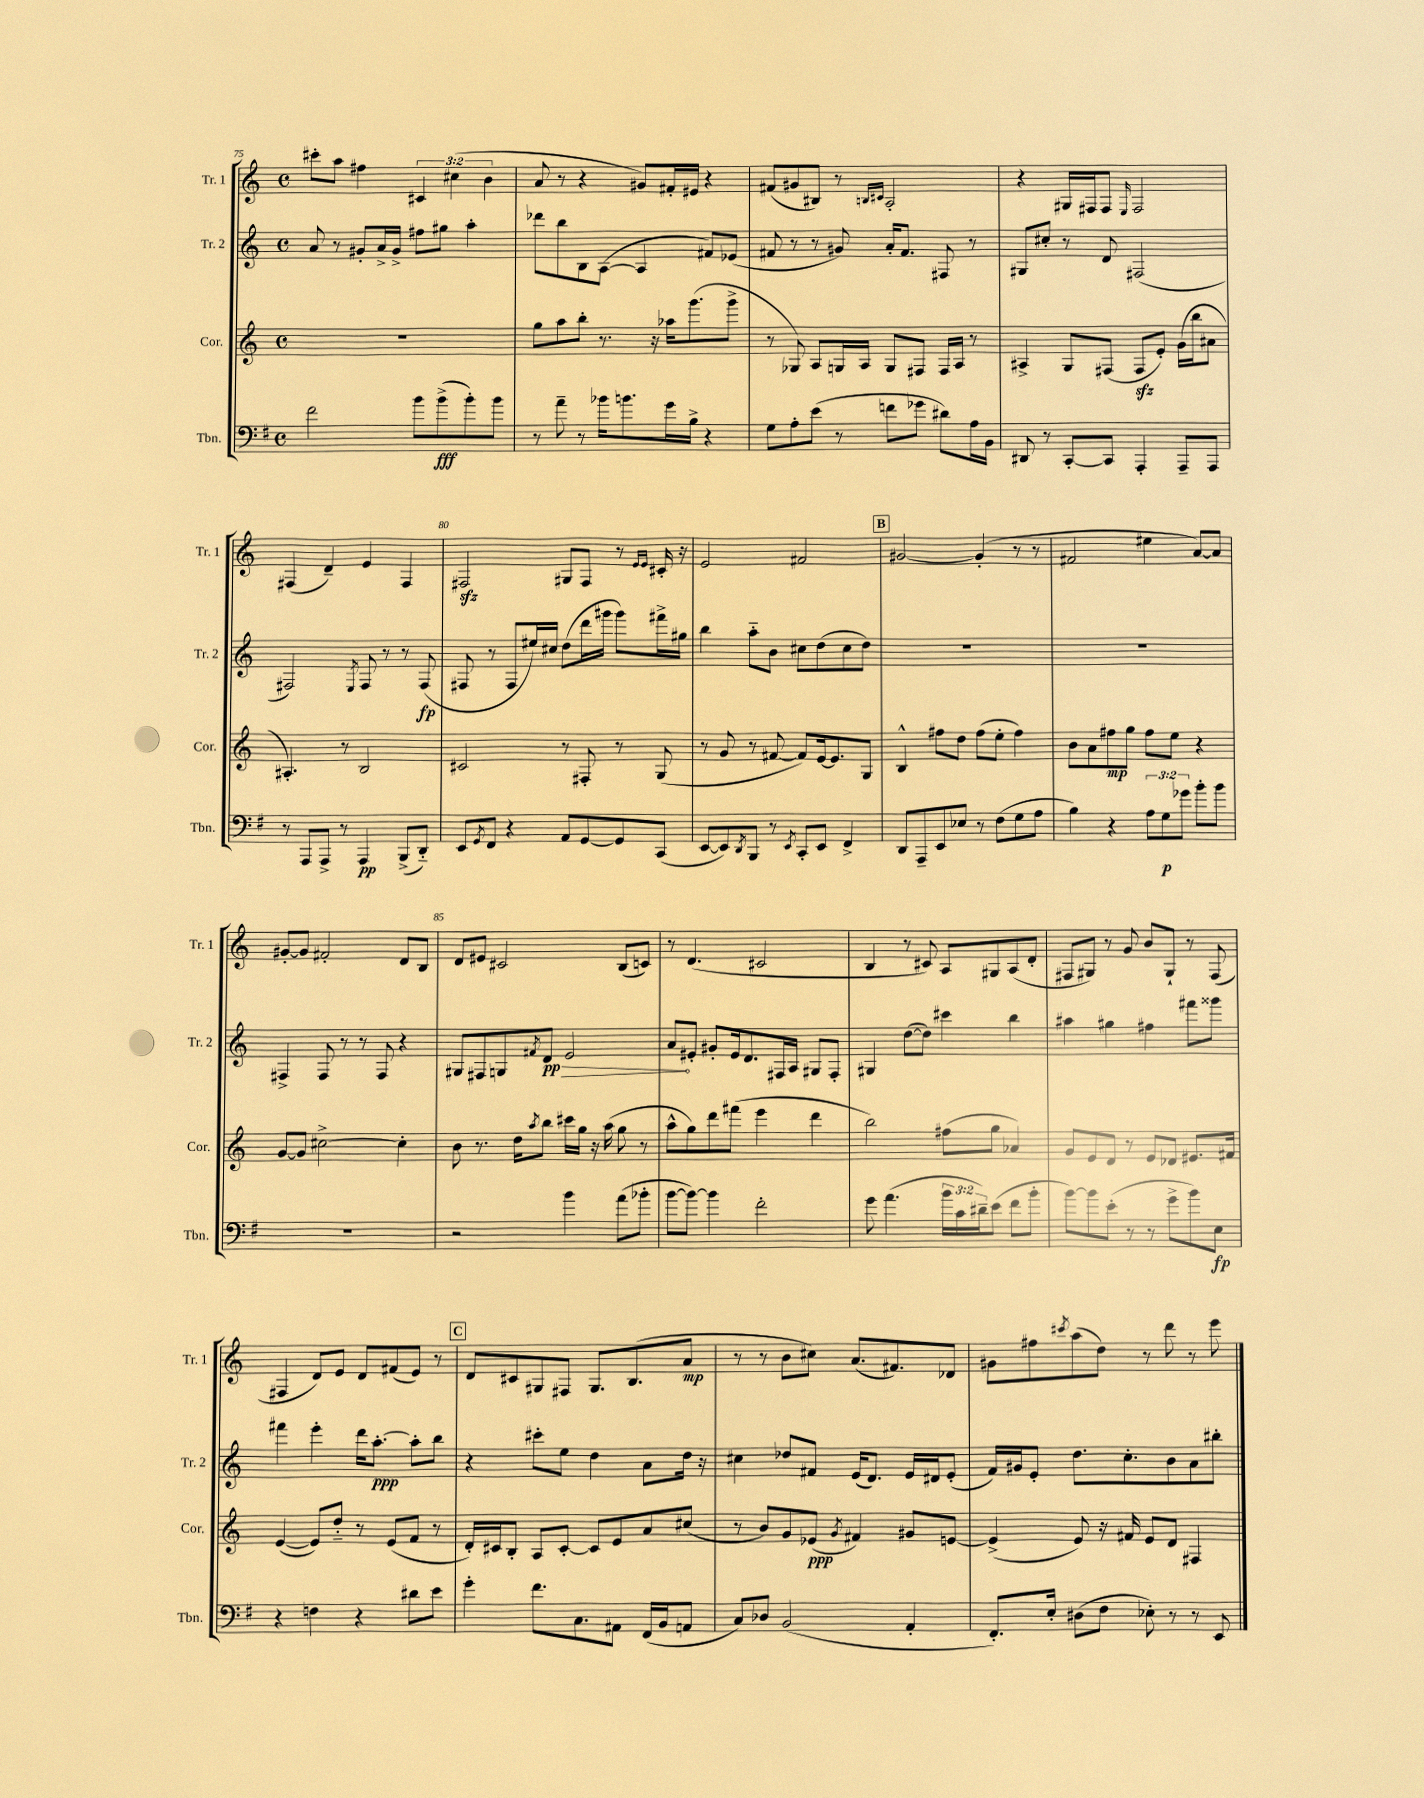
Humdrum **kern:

**kern	**kern	**kern	**kern
*staff4	*staff3	*staff2	*staff1
*clefF4	*clefG2	*clefG2	*clefG2
*k[f#]	*k[]	*k[]	*k[]
*M4/4	*M4/4	*M4/4	*M4/4
*met(c)	*met(c)	*met(c)	*met(c)
2f#	1r	8a	8ccc#'
.	.	8r	8aa
.	.	8g#'	4ff#
.	.	16a^	.
.	.	16g#^	.
8b	.	8ff#	6c#
(8b^	.	8gg#	.
.	.	.	(6cc#
8b')	.	4aa'	.
.	.	.	6b
8b	.	.	.
=	=	=	=
8r	8gg	8ddd-	8a
8a~	8aa	8bb	8r
8r	8bb'	8B	4r
16b-	8.r	([8A	.
8.b	.	.	.
.	.	4A]	8g#)
.	16r	.	.
16g	16aa-	.	16f#'
16B^	(8.ggg	.	16e#
4r	.	8f#)	4r
.	8ggg^	(8e-	.
=	=	=	=
8G	8r	8f#	(8f#
8A'	8G-)	8r	8g#
(8e	8A	8r	8B#)
8r	16G	8g#)	8r
.	16A	.	.
.	.	.	16qqB
.	.	.	16qqc#
8f	8G	16a'	2A'
.	.	8.f#	.
8g-	8F#	.	.
8d#)	16F#	8F#	.
.	16A	.	.
16A	8r	8r	.
16BB	.	.	.
=	=	=	=
8DD#	4A#^	8G#	4r
8r	.	8cc#'	.
[8CC'	8G	8r	16G#
.	.	.	16F#
8CC]	(8F#	8d	8F#
.	.	.	16qqE
4AAA'	8F#	(2F#	2F#
.	8e')	.	.
8AAA~	(16g	.	.
.	16bb	.	.
8AAA	8a#	.	.
=	=	=	=
8r	4.A#')	2F#)	(4F#
8AAA	.	.	.
8AAA^	.	.	4d~)
8r	8r	.	.
.	.	8qE	.
4AAA	2B	8F#	4e
.	.	8r	.
(8BBB^	.	8r	4F#
8DD'~)	.	(8F#	.
=	=	=	=
8EE	2c#	8F#	2F#
8qGG	.	.	.
8FF#	.	8r	.
4r	.	8F#	.
.	.	16ee#)	.
.	.	16cc#	.
8AA	8r	(8dd	8G#
[8GG	8F#'	16ddd	8F#
.	.	16ggg#	.
8GG]	8r	8ggg#)	8r
.	.	.	16qqe
.	.	.	16qqe
(8CC	(8G	16fff#^	16c#'
.	.	16gg#	16r
=	=	=	=
[8EE	8r	4bb	2e
8EE])	8g	.	.
8qDD	.	.	.
8BBB	8r	8aa'~	.
8r	[8f#	8b	.
8qEE	.	.	.
8CC'	8f#])	8cc#	2f#
8EE	[16e	(8dd	.
.	8.e]	.	.
4FF#^	.	8cc#	.
.	8G	8dd)	.
=	=	=	=
8DD	4B^^	1r	[2g#
8AAA~	.	.	.
8EE	8ff#	.	.
8E-	8dd	.	.
8r	(8ff#	.	(4g#']
(8F#	8ee'	.	.
8G	4ff#)	.	8r
8A	.	.	8r
=	=	=	=
4B)	8b	1r	2f#
.	8a	.	.
4r	8ff#	.	.
.	8gg	.	.
12A	8ff#	.	4ee#
12G	.	.	.
.	8ee	.	.
12g-	.	.	.
8b'	4r	.	[8a)
8b	.	.	8a]
=	=	=	=
1r	[8g	4F#^	[8g#'
.	8g]	.	8g#]
.	[2cc#^	8F#	2f#'
.	.	8r	.
.	.	8r	.
.	.	8F#	.
.	4cc#']	4r	8d
.	.	.	8B
=	=	=	=
2r	8b	8G#	8d
.	8.r	8F#	8e#
.	.	8G	2c#
.	16dd	.	.
.	8qaa	8qf#	.
.	8bb	8d	.
4b	16ccc#	2e	.
.	16gg	.	.
.	16r	.	.
.	(16aa	.	.
(8a	8gg	.	(8B
8b-'	8r	.	8c)
=	=	=	=
[8b	8aa^^	8a	8r
8b_)	8gg)	8e#'	(4.d
4b]	8ddd	8g#'	.
.	(8fff#	16e#	.
.	.	8.d	.
2f#'	4eee	.	2c#
.	.	16F#	.
.	.	16A	.
.	4ddd	8G#	.
.	.	8F#'	.
=	=	=	=
8g	2bb)	4G#	4B
(4.a	.	.	.
.	.	([8dd	8r
.	.	8dd])	8c#)
24b	(8ff#	4ccc#	8A
24c	.	.	.
24d#~)	.	.	.
(8e	8gg	.	8G#
8f#	4a-)	4bb	(8A
8b'	.	.	8d'
=	=	=	=
[8b)	8g	4aa#	8F#
8b]	8e	.	8G#)
(8e'	8d	4gg#	8r
8r	8r	.	8g
8r	8e	4ff#	8b
8g^	8d-	.	8G#`
8b)	8.e#	8fff#	8r
8E	.	8ggg##	(8F#
.	16f#	.	.
=	=	=	=
4r	([4e	4fff#	4F#
4F	8e])	4eee'	8d)
.	8dd'~	.	8e
4r	8r	16ddd	8d
.	.	[8.aa'	.
.	(8e	.	(8f#
8d#	8f	8aa']	8e)
8e	8r	8bb	8r
=	=	=	=
4g'	16d')	4r	8d
.	16c#	.	.
.	8B'	.	8c#
8.f#	8A	8ccc#'	8G#
.	[8c#'	8ee	8F#
8.C	.	.	.
.	8c#]	4dd	8.G#
8AA#	8e	.	.
.	.	.	(8.B
(16FF#	8a	8a	.
16BB	.	.	.
8AA	(8cc#	16dd	8a
.	.	16r	.
=	=	=	=
8C)	8r	4cc#	8r
8D-	8b)	.	8r
(2BB	8g	8dd-	8b
.	(8e-	8f#	8cc#)
.	8qg	.	.
.	4f#)	(16e	(8.a
.	.	8.d)	.
.	.	.	8.f#)
4AA'	8g#	16e	.
.	.	16d#	.
.	[8e	(8e'	8d-
=	=	=	=
8.FF#')	(4e^]	16f)	8g#
.	.	16g#	.
.	.	8e'	8ff#
16E'	.	.	.
.	.	.	8qccc#
(8D#	8e)	8.dd	(8aa
8F#	16r	.	8dd)
.	16f#	8.cc'	.
8E-')	8e	.	8r
8r	8d	8b	8ddd
8r	4F#	8a	8r
8EE	.	8bb#'	8eee
==	==	==	==
*-	*-	*-	*-
